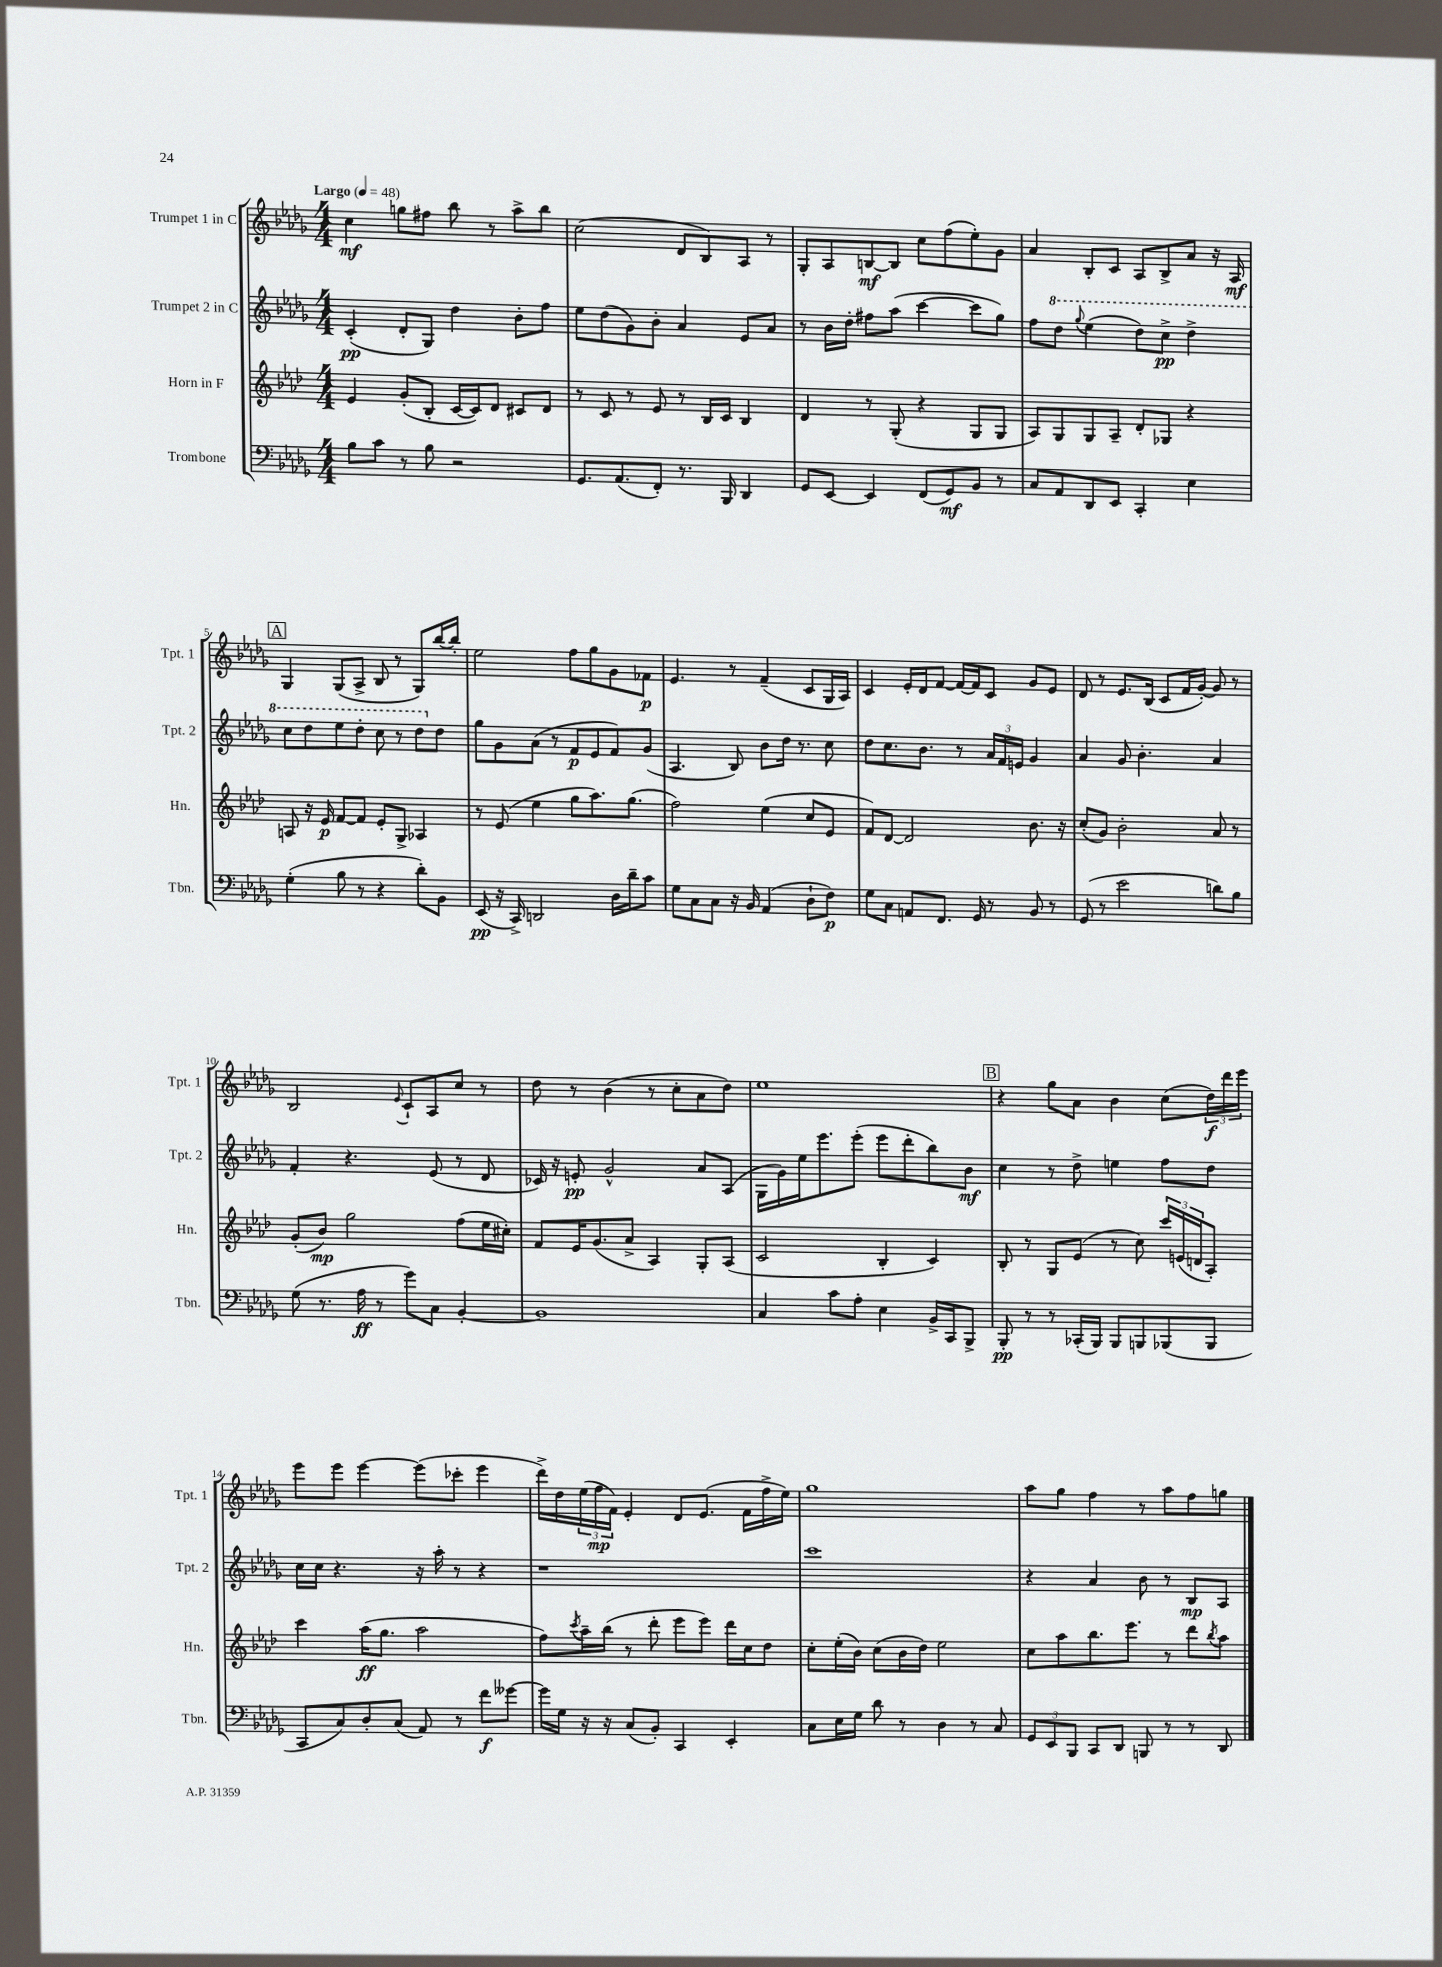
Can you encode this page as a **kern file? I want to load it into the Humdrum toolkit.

**kern	**kern	**kern	**kern
*staff4	*staff3	*staff2	*staff1
*clefF4	*clefG2	*clefG2	*clefG2
*k[b-e-a-d-g-]	*k[b-e-a-d-]	*k[b-e-a-d-g-]	*k[b-e-a-d-g-]
*M4/4	*M4/4	*M4/4	*M4/4
*MM48	*MM48	*MM48	*MM48
8B-\L	4e-/	(4c'/	4cc\
8c\J	.	.	.
8r	(8g'/L	8d-'/L	8gg\L
8B-\	8B-'/J	8G-/J)	8ff#\J
2r	[16c/LL	4dd-\	8bb-\
.	16c/]J)	.	.
.	8d-/J	.	8r
.	8c#/L	8b-'\L	8aa-^\L
.	8d-/J	8ff\J	8bb-\J
=	=	=	=
8.GG-/L	8r	8ee-\L	(2cc\
.	8c/	(8dd-\	.
(8.AA-/	.	.	.
.	8r	8g-\)	.
8FF'/J)	8e-/	8b-'\J	.
8.r	8r	4a-/	8d-/L
.	16B-/LL	.	8B-/)
16BBB-/	16c/JJ	.	.
4DD-/	4B-/	8e-/L	8A-/J
.	.	8a-/J	8r
=	=	=	=
8GG-/L	4d-/	8r	8G-'/L
[8EE-/J	.	16b-\LL	8A-/
.	.	16dd-'\JJ	.
4EE-/]	8r	8ff#\L	[8B/
.	(8G'/	(8aa-\J	8B/]J
(8FF/L	4r	[4ccc\	8cc\L
8GG-/)	.	.	(8ff\
8BB-/J	8G/L	8ccc\]L	8ee-'\)
8r	8G/J	8gg-\J)	8g-\J
=	=	=	=
8C/L	8A-/L)	8ff\L	4a-/
8AA-/	8G/	8ddd-\J	.
.	.	8qqggg-/	.
8DD-/	8G/	(4eee-\	8B-'/L
8EE-/J	8A-~/J	.	8c/J
4CC'/	8d-'/L	8ddd-\L)	8A-/L
.	8G-/J	8ccc^\J	8B-^/
4E-\	4r	4ddd-^\	8a-/J
.	.	.	16r
.	.	.	16A-/
=	=	=	=
(4G-'\	8A/	8ccc\L	4G-/
.	16r	8ddd-\	.
.	16e-/	.	.
8B-\	[8f/L	8eee-\	(8G-/L
8r	8f/]J	8ddd-'\J	8A-^/J
4r	8e-'/L	8ccc\	8B-/
.	8G^/J	8r	8r
8d-'\L)	4A-/	8ddd-\L	8G-/L)
8BB-\J	.	8dd-\J	[16bb-/L
.	.	.	16bb-'/]JJ
=	=	=	=
(8EE-/	8r	8gg-\L	2ee-\
16r	(8e-/	8g-\	.
16CC^/)	.	.	.
2DD/	4ee-\	(8a-\J	.
.	.	8r	.
.	8gg\L	8f/L	8ff\L
.	8.aa-\)	8e-/	8gg-\
16D-\LL	.	8f/)	8g-\
16d-~\J	(8.gg\J	.	.
8c\J	.	(8g-/J	8f-\J
=	=	=	=
8G-\L	2ff\)	4.A-/	4.e-/
8C\	.	.	.
8C\J	.	.	.
16r	.	8B-/)	8r
16BB-/	.	.	.
(4AA-/	(4ee-\	8b-\L	(4f~/
.	.	16dd-\Jk	.
.	.	8.r	.
8D-`\L	8cc/L	.	8c/L
8F\J)	8e-/J	8cc\	16G-/L
.	.	.	16A-/JJ)
=	=	=	=
8G-\L	8f/L)	8dd-\L	4c/
8C\J	[8d-/J	8.cc\	.
8AA/L	2d-/]	.	16e-'/LL
.	.	8.b-\J	16d-/J
8.FF/J	.	.	[8f/J
.	.	8r	16f/_LL
16GG-/	.	.	16f/]J
8r	.	24a-/LL	8c/J
.	.	24f/	.
.	.	24e/JJ	.
8BB-/	8.b-\	4g-/	8g-/L
8r	.	.	8e-/J
.	16r	.	.
=	=	=	=
(8GG-/	(8cc'/L	4a-/	8d-/
8r	8g/J)	.	8r
2e-\	2b-'\	8g-/	8.e-/L
.	.	4.b-'\	.
.	.	.	(16B-/Jk
.	.	.	8c/L
.	.	.	16f/L
.	.	.	[16g-'/JJ)
8d\L)	8a-/	4a-/	8g-/]
8B-\J	8r	.	8r
=	=	=	=
(8G-\	(8g'/L	4f'/	2B-/
8.r	8b-/J)	.	.
.	2gg\	4.r	.
16A-\	.	.	.
8r	.	.	.
.	.	.	8qqe-/
8g-\L)	.	.	8c`/L
8C\J	.	(8e-/	8A-/
[4BB-'/	(8ff\L	8r	8cc/J
.	16ee-\L	8d-/	8r
.	16cc#'\JJ)	.	.
=	=	=	=
1BB-]	8f/L	16c-/)	8dd-\
.	.	16r	.
.	16e-/K	8e'/	8r
.	(8.g/	.	.
.	.	2g-^^/	(4b-\
.	8a-^/J	.	.
.	4A-/)	.	8r
.	.	.	8cc'\L
.	8G'/L	8a-/L	8a-\
.	(8A-/J	(8A-/J	8dd-\J)
=	=	=	=
4C/	2c/	16G-\LL	1ee-
.	.	16g-\)	.
.	.	16ee-\J	.
.	.	8.eee-\	.
8c\L	.	.	.
8A-'\J	.	(8eee-'\J	.
4E-\	4B-'/	8eee-\L	.
.	.	8ddd-'\	.
16BB-^/LL	4c/)	8bb-\)	.
16CC/J	.	.	.
8BBB-^/J	.	8b-\J	.
=	=	=	=
8BBB-'/	8B-'/	4cc\	4r
8r	8r	.	.
8r	8G/L	8r	8gg-\L
(16CC-'/LL	(8e-/J	8dd-^\	8a-\J
16BBB-/JJ)	.	.	.
8BBB-/L	8r	4ee\	4b-\
8BBB/	8cc\)	.	.
(8BBB-/	24ccc/LL	8ff\L	(8cc\L
.	(24e/	.	.
.	24d/J	.	.
8BBB-/J	8A-'/J)	8dd-\J	24dd-\L)
.	.	.	24ddd-\
.	.	.	24eee-\JJ
=	=	=	=
8CC/L	4ccc\	16cc\LL	8eee-\L
.	.	16cc\JJ	.
8C/)	.	4.r	8eee-\J
8D-'/	(16aa-\LK	.	[4eee-\
.	8.gg\J	.	.
(8C/J	.	.	.
8AA-/)	2aa-\	16r	(8eee-\]L
.	.	16aa-'\	.
8r	.	8r	8ccc-'\J
8f\L	.	4r	4eee-\
[8g--\J	.	.	.
=	=	=	=
16g--\]LL	8ff\L)	1r	16ddd-^\LL)
16G-\JJ	.	.	16dd-\
.	8qccc/	.	.
16r	16aa-~\L	.	(24ee-\
.	.	.	24ff\
16r	(16bb-\JJ	.	.
.	.	.	24f\JJ)
(8C/L	8r	.	4e-'/
8BB-'/J)	8ddd-'\	.	.
4CC/	8eee-\L	.	8d-/L
.	8eee-\J)	.	(8.e-/J
4EE-'/	16ddd-\LL	.	.
.	16cc\J	.	16f\LL
.	8dd-\J	.	16ff^\
.	.	.	16ee-\JJ)
=	=	=	=
8C\L	8cc'\L	1ccc	1gg-
16E-\L	(16ee-'\L	.	.
16G-\JJ	16b-\JJ)	.	.
8d-\	(8cc\L	.	.
8r	16b-\L	.	.
.	16dd-\JJ)	.	.
4D-\	2ee-\	.	.
8r	.	.	.
8C/	.	.	.
=	=	=	=
12GG-/L	8cc\L	4r	8aa-\L
12EE-/	.	.	.
.	8aa-\	.	8gg-\J
12BBB-/J	.	.	.
8CC/L	8.bb-\	4a-/	4ff\
8DD-/J	.	.	.
.	8.eee-\J	.	.
8BBB/	.	8b-\	8r
8r	8r	8r	8aa-\L
8r	8ddd-\L	8B-/L	8ff\
.	8qbb-/	.	.
8DD-/	8aa-\J	8A-/J	8gg\J
==	==	==	==
*-	*-	*-	*-
